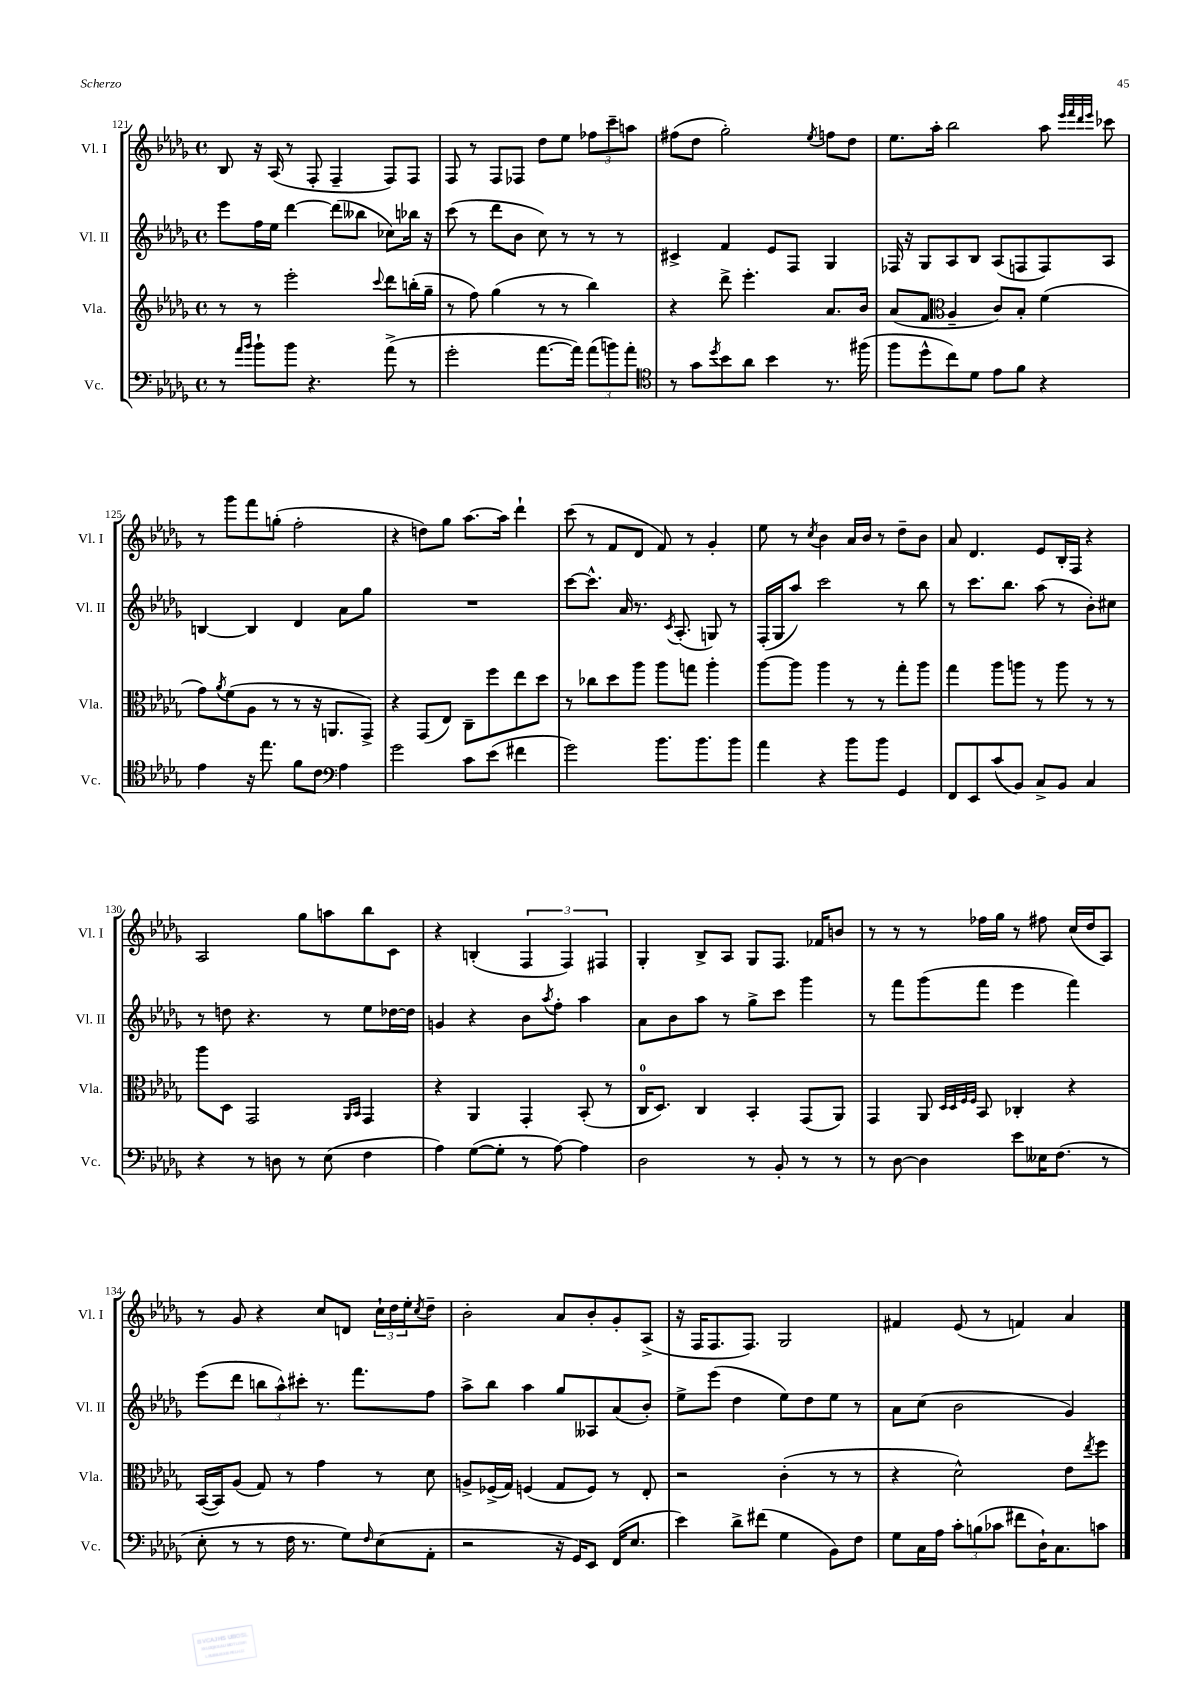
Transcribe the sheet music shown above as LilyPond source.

<<
\new StaffGroup <<
\new Staff = "s0" \with { instrumentName = "Vl. I" shortInstrumentName = "Vl. I" } {
    \clef treble \key des \major \defaultTimeSignature \time 4/4
    bes8 r16 aes16( r8 f8-. f4-- f8) f8 |
    f8 r8 f8 fes8 des''8 ees''8 \tuplet 3/2 { fes''8 c'''8-- a''8 } |
    fis''8( des''8 ges''2-.) \acciaccatura { ees''8 } f''8 des''8 |
    ees''8. aes''16-. bes''2 aes''8 \grace { ees'''32 f'''32 des'''32 ees'''32 } ces'''8 |
    r8 ges'''8 f'''8 g''8-.( f''2-. |
    r4 d''8) ges''8 aes''8.~ aes''16 des'''4-! |
    c'''8( r8 f'8 des'8 f'8) r8 ges'4-. |
    ees''8 r8 \acciaccatura { c''8 } bes'4 aes'16 bes'16 r8 des''8-- bes'8 |
    aes'8 des'4. ees'8 bes16-. f16 r4 |
    aes2 ges''8 a''8 bes''8 c'8 |
    r4 b4-.( \tuplet 3/2 { f4 f4) fis4 } |
    ges4-. bes8-> aes8 ges8 f8. fes'16 b'8 |
    r8 r8 r8 fes''16 ges''16 r8 fis''8 c''16( des''16 aes8) |
    r8 ges'8 r4 c''8 d'8 \tuplet 3/2 { c''16-! des''16 ees''16-. } \acciaccatura { c''8 } des''8-- |
    bes'2-. aes'8 bes'8-. ges'8-. aes8->( |
    r16 f16 f8. f8.) ges2 |
    fis'4 ees'8( r8 f'4) aes'4 \bar "|." |
}
\new Staff = "s1" \with { instrumentName = "Vl. II" shortInstrumentName = "Vl. II" } {
    \clef treble \key des \major \defaultTimeSignature \time 4/4
    ees'''8 f''16 ees''16 des'''4~ des'''8( beses''8 ces''8) bes''16 r16 |
    c'''8( r8 des'''8 bes'8 c''8) r8 r8 r8 |
    cis'4-> f'4 ees'8 f8 ges4 |
    fes16 r16 ges8 aes8 bes8 aes8( f8 f8) aes8 |
    b4~ b4 des'4 aes'8 ges''8 |
    R1 |
    c'''8~ c'''8.-^ aes'16 r8. \acciaccatura { c'8 } aes8.-.( g8) r8 |
    f16-.( ges16 aes''8) c'''2 r8 bes''8 |
    r8 c'''8. bes''8. aes''8( r8 bes'8-.) cis''8 |
    r8 d''8 r4. r8 ees''8 des''16~ des''16 |
    g'4 r4 bes'8 \acciaccatura { aes''8 } f''8-. aes''4 |
    aes'8 bes'8 aes''8 r8 ges''8-> c'''8 ges'''4 |
    r8 f'''8 ges'''8( f'''8 ees'''4 f'''4) |
    ees'''8( des'''8 \tuplet 3/2 { b''8 aes''8-^) cis'''8-. } r8. f'''8. f''8 |
    aes''8-> bes''8 aes''4 ges''8 aeses8 aes'8( bes'8-.) |
    ees''8-> ees'''8( des''4 ees''8) des''8 ees''8 r8 |
    aes'8 c''8( bes'2 ges'4) \bar "|." |
}
\new Staff = "s2" \with { instrumentName = "Vla." shortInstrumentName = "Vla." } {
    \clef treble \key des \major \defaultTimeSignature \time 4/4
    r8 r8 ees'''2-. \appoggiatura { c'''8 } des'''8 b''16-.( ges''16-- |
    r8 f''8) ges''4( r8 r8 bes''4) |
    r4 des'''8-> ees'''4.-. aes'8. bes'16 |
    aes'8( f'8 \clef alto aes4-- c'8) bes8-. f'4( |
    ges'8) \acciaccatura { aes'8 } f'8( aes8 r8 r8 r16 a,8. ges,8->) |
    r4 ges,8( ees8) c8-- f''8 ees''8 des''8 |
    r8 ces''8 des''8 aes''8 aes''8 g''8 aes''4-. |
    aes''8~ aes''8 aes''4 r8 r8 ges''8-. aes''8 |
    ges''4 aes''8 a''8 r8 a''8 r8 r8 |
    aes''8 des8 ges,2 \grace { aes,16 bes,16 } ges,4 |
    r4 aes,4 ges,4-. bes,8-.( r8 |
    c16-0 des8.) c4 bes,4-. ges,8( aes,8) |
    ges,4 aes,8 \grace { des32 des32 f32 f32 } bes,8 ces4-. r4 |
    bes,16~( bes,16) aes8( ges8) r8 ges'4 r8 des'8 |
    a8-> fes16->( ges16) f4( ges8 f8) r8 ees8-. |
    r2 c'4-.( r8 r8 |
    r4 des'2-^) ees'8 \acciaccatura { ees''8 } f''8 \bar "|." |
}
\new Staff = "s3" \with { instrumentName = "Vc." shortInstrumentName = "Vc." } {
    \clef bass \key des \major \defaultTimeSignature \time 4/4
    r8 \grace { aes'16 bes'16 } bes'8-! bes'8 r4. aes'8->( r8 |
    ges'2-. aes'8.~ aes'16) \tuplet 3/2 { aes'8( b'8) aes'8-. } |
    \clef tenor r8 ges'8 \acciaccatura { des''8 } bes'8 aes'8 bes'4 r8. fis''16( |
    f''8 des''8-^ c''8) des'8 ees'8 f'8 r4 |
    ees'4 r16 ees''8. f'8 c'8 \clef bass aes4 |
    ges'2 c'8 ees'8( fis'4 |
    ges'2) bes'8. bes'8. bes'8 |
    aes'4 r4 bes'8 bes'8 ges,4 |
    f,8 ees,8 c'8( bes,8) c8-> bes,8 c4 |
    r4 r8 d8 r8 ees8( f4 |
    aes4) ges8~( ges8-. r8 aes8~) aes4 |
    des2 r8 bes,8-. r8 r8 |
    r8 des8~ des4 ees'8 eeses16 f8.( r8 |
    ees8-. r8 r8 f16 r8. ges8) \grace { f16 } ees8( aes,8-. |
    r2 r16 ges,16) ees,8 f,16( ees8. |
    ees'4) des'8-> fis'8( ges4 bes,8) f8 |
    ges8 c16 aes16 \tuplet 3/2 { c'8-. b8( ces'8 } fis'8 des16-!) c8. c'8 \bar "|." |
}
>>
>>
\layout { \context { \Score currentBarNumber = #121 } }
